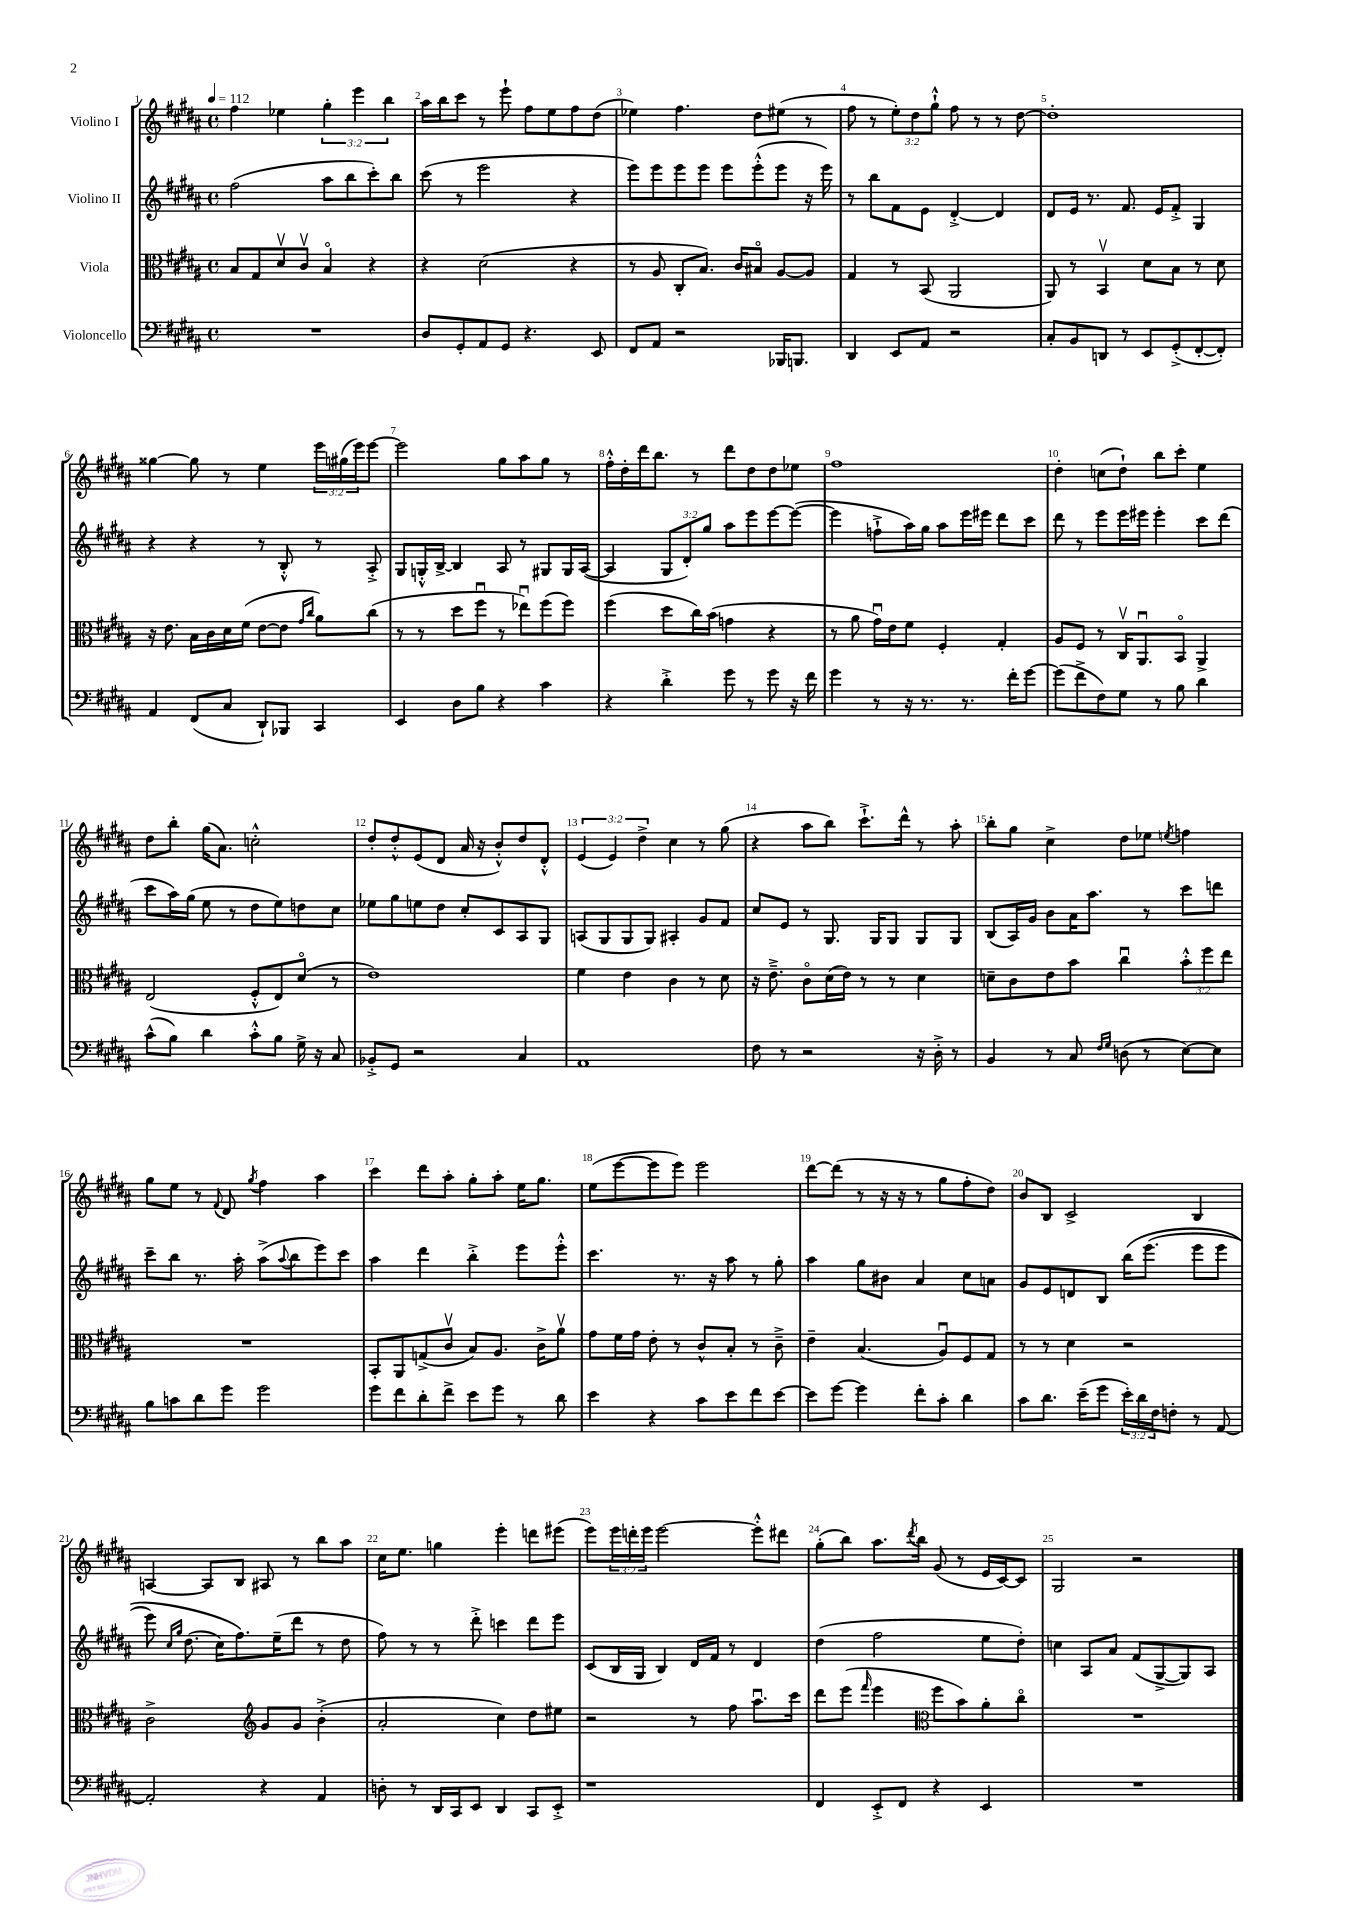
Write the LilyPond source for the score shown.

<<
\new StaffGroup <<
\new Staff = "s0" \with { instrumentName = "Violino I" } {
    \clef treble \key b \major \defaultTimeSignature \time 4/4 \override Staff.TupletNumber.text = #tuplet-number::calc-fraction-text \tempo 4 = 112
    fis''4 ees''4 \tuplet 3/2 { gis''4-. e'''4 b''4 } |
    ais''16 b''16 cis'''8 r8 e'''8-! fis''8 e''8 fis''8 dis''8( |
    ees''4) fis''4. dis''8 eis''8( r8 |
    fis''8 r8 \tuplet 3/2 { e''8-.) dis''8 gis''8-!-^ } fis''8 r8 r8 dis''8~ |
    dis''1-. |
    gisis''4~ gisis''8 r8 e''4 \tuplet 3/2 { e'''16 gis''16( e'''16) } e'''8~ |
    e'''2 gis''8 ais''8 gis''8 r8 |
    fis''16-.-^ dis''16-. dis'''16 b''8. r8 dis'''8 dis''8 dis''8 ees''8 |
    fis''1 |
    dis''4-. c''8( dis''8-!) b''8 cis'''8-. e''4 |
    dis''8 b''8-. gis''16( ais'8.) c''2-.-^ |
    dis''8-. dis''8-.-^ e'8( dis'8 ais'16 r16 b'8-.-^) dis''8 dis'8-.-^ |
    \tuplet 3/2 { e'4( e'4) dis''4-> } cis''4 r8 gis''8( |
    r4 ais''8 b''8) cis'''8.-!-> dis'''16-^ r8 ais''8-. |
    b''8-. gis''8 cis''4-> dis''8 ees''8 \acciaccatura { e''8 } f''4 |
    gis''8 e''8 r8 \appoggiatura { fis'8 } dis'8 \acciaccatura { gis''8 } fis''4 ais''4 |
    cis'''4 dis'''8 ais''8-. gis''8-. ais''8-. e''16 gis''8. |
    e''8( e'''8~ e'''8 e'''8) e'''2 |
    dis'''8~ dis'''8( r8 r16 r16 r8 gis''8 fis''8-. dis''8) |
    b'8 b8 cis'2-> b4 |
    a4~ a8 b8 ais8 r8 b''8 ais''8 |
    cis''16 e''8. g''4 e'''4-. d'''8 eis'''8( |
    e'''8) \tuplet 3/2 { e'''16 d'''16-. e'''16 } e'''2~ e'''8-.-^ dis'''8 |
    gis''8-.( b''8) ais''8. \acciaccatura { dis'''8 } b''16 gis'8( r8 e'16 cis'16~) cis'8 |
    gis2 r2 \bar "|." |
}
\new Staff = "s1" \with { instrumentName = "Violino II" } {
    \clef treble \key b \major \defaultTimeSignature \time 4/4 \override Staff.TupletNumber.text = #tuplet-number::calc-fraction-text
    fis''2( ais''8 b''8 cis'''8-.) b''8 |
    cis'''8( r8 e'''2 r4 |
    e'''8) e'''8 e'''8 e'''8 e'''8 e'''8-.-^( e'''8 r16 e'''16) |
    r8 b''8 fis'8 e'8 dis'4~-.-> dis'4 |
    dis'8 e'16 r8. fis'8. e'16 fis'8-.-> gis4 |
    r4 r4 r8 b8-.-^ r8 ais8-.-> |
    gis8 g16-.-^ b16~-> b4 ais8 r8 gis8 gis16 ais16~( |
    ais4 \tuplet 3/2 { gis8 dis'8-.) gis''8 } ais''8 e'''8 e'''8~ e'''8~( |
    e'''4 f''8-!-> ais''16) gis''16 ais''8 e'''16 eis'''16 dis'''8 cis'''8 |
    dis'''8 r8 e'''8 e'''16 eis'''16 eis'''4-. cis'''8 dis'''8( |
    cis'''8 ais''16) gis''16( e''8 r8 dis''8 e''8) d''8 cis''8 |
    ees''8 gis''8 e''8 dis''8 cis''8-. cis'8 ais8 gis8 |
    a8( gis8 gis8 gis8) ais4-. gis'8 fis'8 |
    cis''8 e'8 r8 gis8. gis16 gis8 gis8 gis8 |
    b8( ais16) gis'16 b'8 ais'16 ais''8. r8 cis'''8 d'''8 |
    cis'''8-- b''8 r8. ais''16-. ais''8->( \appoggiatura { ais''8 } b''8 e'''8) cis'''8 |
    ais''4 dis'''4 b''4-.-> e'''8 e'''8-.-^ |
    cis'''4. r8. r16 ais''8 r8 gis''8-. |
    ais''4 gis''8 bis'8 ais'4 cis''8 a'8 |
    gis'8 e'8 d'8 b8 b''16\( e'''8.( e'''8 e'''8 |
    e'''8) \grace { cis''16 gis''16 } dis''8.( cis''16) fis''8.\) e''16--( dis'''8 r8 dis''8 |
    fis''8) r8 r8 dis'''8-.-> c'''4 dis'''8 e'''8 |
    cis'8( b16 gis16 b4) dis'16 fis'16 r8 dis'4 |
    dis''4( fis''2 e''8 dis''8-.) |
    c''4 ais8 ais'8 fis'8( gis8~-> gis8) ais8 \bar "|." |
}
\new Staff = "s2" \with { instrumentName = "Viola" } {
    \clef alto \key b \major \defaultTimeSignature \time 4/4 \override Staff.TupletNumber.text = #tuplet-number::calc-fraction-text
    b8 gis8 dis'8\upbow cis'8\upbow b4\flageolet r4 |
    r4 dis'2( r4 |
    r8 ais8 cis8-. b8.) cis'16 bis8\flageolet ais8~ ais8 |
    gis4 r8 b,8( ais,2 |
    ais,8) r8 b,4\upbow dis'8 b8 r8 dis'8 |
    r16 e'8. b16 cis'16 dis'16 fis'16( e'8~ e'8 \grace { gis'16 cis''16 } ais'8) cis''8( |
    r8 r8 dis''8 fis''8\downbow r8 ees''8\downbow) fis''8( fis''8) |
    fis''4( dis''8 cis''16) b'16( g'4 r4 |
    r8 ais'8 gis'16\downbow) e'16 fis'8 fis4-. gis4-. |
    ais8 fis8 r8 cis16\upbow ais,8.\downbow b,8\flageolet ais,4-> |
    e2( fis8-.-^ e8) dis'8\flageolet( r8 |
    e'1) |
    fis'4 e'4 cis'4 r8 dis'8 |
    r16 e'8.---> cis'8\flageolet dis'16( e'16) r8 r8 dis'4 |
    d'8-- cis'8 e'8 b'8 cis''4\downbow \tuplet 3/2 { b'8-.-^ fis''8 e''8 } |
    R1 |
    b,8-. ais,8 g8->( cis'8\upbow b8) ais8. cis'16-> ais'8\upbow |
    gis'8 fis'16 gis'16 e'8-. r8 cis'8-^ b8-. r8 cis'8---> |
    e'4-- b4.( ais8\downbow) fis8 gis8 |
    r8 r8 dis'4 r2 |
    cis'2-> \clef treble gis'8 gis'8 b'4-.->( |
    ais'2-. cis''4) dis''8 eis''8 |
    r2 r8 fis''8 ais''8.\downbow cis'''16 |
    dis'''8 e'''8( \grace { fis'''16 } e'''4 \clef alto fis''8 b'8) ais'8-. cis''8\flageolet |
    R1 \bar "|." |
}
\new Staff = "s3" \with { instrumentName = "Violoncello" } {
    \clef bass \key b \major \defaultTimeSignature \time 4/4 \override Staff.TupletNumber.text = #tuplet-number::calc-fraction-text
    R1 |
    dis8 gis,8-. ais,8 gis,8 r4. e,8 |
    fis,8 ais,8 r2 bes,,16 b,,8. |
    dis,4 e,8 ais,8 r2 |
    cis8-. b,8 d,8 r8 e,8 gis,8-.->( fis,8~-. fis,8-.) |
    ais,4 fis,8( cis8 dis,8-!) bes,,8 cis,4 |
    e,4 dis8 b8 r4 cis'4 |
    r4 dis'4-.-> gis'8 r8 gis'8 r16 fis'16 |
    gis'4 r8 r16 r8. r8. fis'16-. gis'8~ |
    gis'8( fis'8-> fis8) gis8 r8 b8 dis'4 |
    cis'8-^( b8) dis'4 cis'8-.-^ b8 gis16-> r16 cis8 |
    bes,8-.-> gis,8 r2 cis4 |
    ais,1 |
    fis8 r8 r2 r16 dis16-.-> r8 |
    b,4 r8 cis8 \grace { fis16 gis16 } d8( r8 e8~) e8 |
    b8 c'8 dis'8 gis'8 gis'2 |
    gis'8 fis'8 dis'8-. fis'8-> e'8 gis'8 r8 dis'8 |
    e'4 r4 cis'8 e'8 fis'8 e'8~ |
    e'8 gis'8~ gis'4 fis'8-. cis'8-. dis'4 |
    cis'8 dis'8. e'16--( gis'8 \tuplet 3/2 { e'16-.) dis'16 fis16 } f8-. r8 ais,8~ |
    ais,2-. r4 ais,4 |
    d8-. r8 dis,16 cis,16 e,8 dis,4 cis,8 e,8-.-> |
    r1 |
    fis,4 e,8-.-> fis,8 r4 e,4 |
    R1 \bar "|." |
}
>>
>>
\layout { \context { \Score \override BarNumber.break-visibility = ##(#f #t #t) barNumberVisibility = #all-bar-numbers-visible } }
